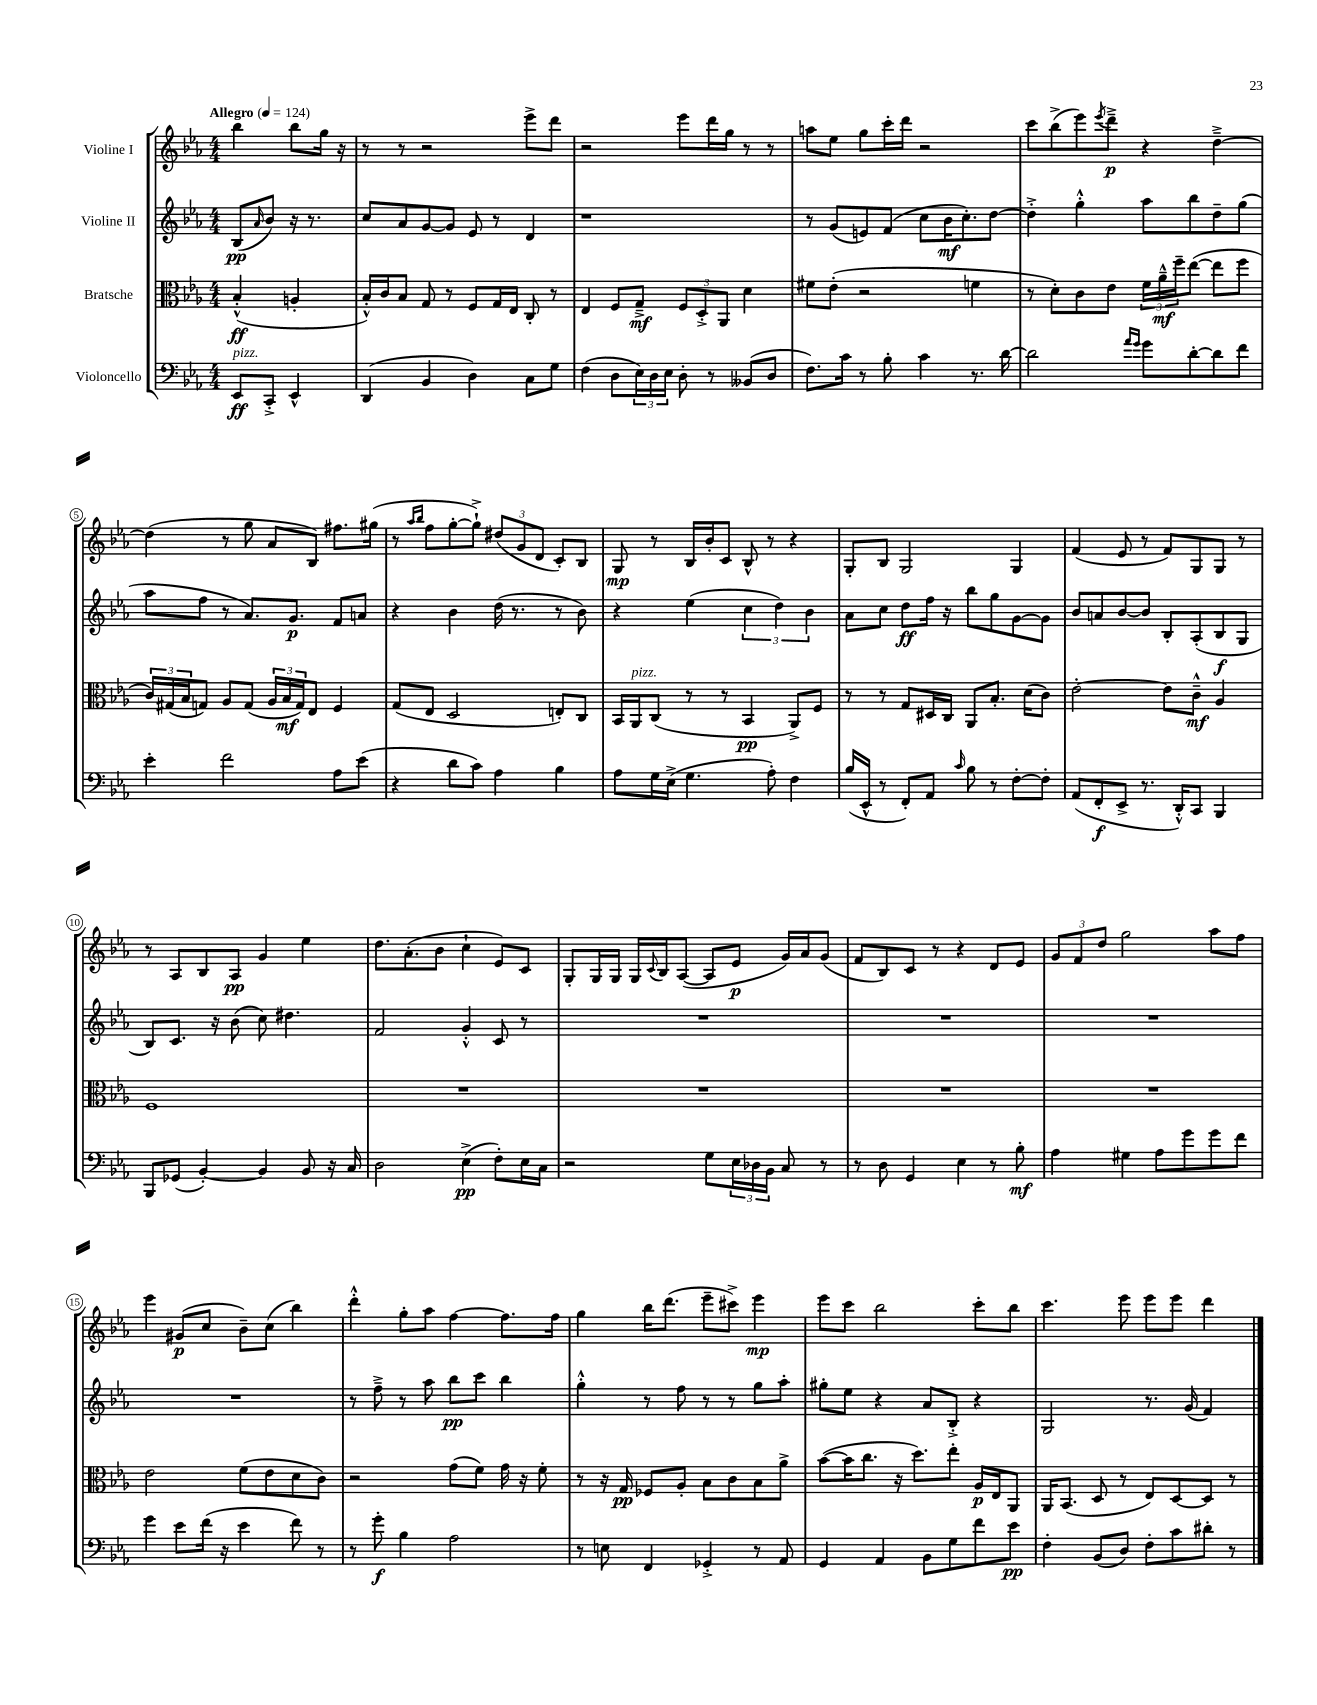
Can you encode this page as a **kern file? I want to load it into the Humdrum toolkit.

**kern	**kern	**kern	**kern
*staff4	*staff3	*staff2	*staff1
*clefF4	*clefC3	*clefG2	*clefG2
*k[b-e-a-]	*k[b-e-a-]	*k[b-e-a-]	*k[b-e-a-]
*M4/4	*M4/4	*M4/4	*M4/4
*MM124	*MM124	*MM124	*MM124
8EE-	(4B-'^^	(8B-	4bb-
.	.	16qqa-	.
8CC'^	.	8b-)	.
4EE-^^	4A'	16r	8bb-
.	.	8.r	.
.	.	.	16gg
.	.	.	16r
=	=	=	=
(4DD	16B-'^^)	8cc	8r
.	16c	.	.
.	8B-	8a-	8r
4BB-	8G	[8g	2r
.	8r	8g]	.
4D)	8F	8e-	.
.	16G	8r	.
.	16E-	.	.
8C	8C'	4d	8eee-^
8G	8r	.	8ddd
=	=	=	=
(4F	4E-	1r	2r
8D	8F	.	.
24E-)	8G~^	.	.
24D	.	.	.
24E-	.	.	.
8D'	12F	.	8eee-
.	12D'^	.	.
8r	.	.	16ddd
.	12AA-	.	.
.	.	.	16gg
(8BB--	4d	.	8r
8D	.	.	8r
=	=	=	=
8.F)	8f#	8r	8aa
.	(8e-'	(8g	8ee-
16c	.	.	.
8r	2r	8e)	8gg
8B-'	.	(8f	16ccc'
.	.	.	16ddd
4c	.	8cc	2r
.	.	16b-	.
.	.	8.cc')	.
8.r	4f	.	.
.	.	[8dd	.
[16d	.	.	.
=	=	=	=
2d]	8r	4dd'^]	8ccc
.	8d')	.	(8bb-^
.	8c	4gg'^^	8eee-)
.	.	.	8qeee-
.	8e-	.	8ddd~^
16qqa-	.	.	.
16qqg	.	.	.
8g	24f	8aa-	4r
.	24a-~^^	.	.
.	24ff~	.	.
[8d'	([8ee-	8bb-	.
8d]	8ee-]	8dd~	[4dd~^
8f	8ff	(8gg	.
=	=	=	=
4e-'	24c)	8aa-	(4dd]
.	(24G#	.	.
.	24B-	.	.
.	8G)	8ff	.
2f	8A-	8r	8r
.	(8G	8.a-)	8gg
.	24A-	.	8a-
.	24B-	.	.
.	.	8.g	.
.	24G)	.	.
.	8E-	.	8B-)
8A-	4F	8f	8.ff#
(8e-	.	8a	.
.	.	.	(16gg#
=	=	=	=
4r	(8G	4r	8r
.	.	.	16qqaa-
.	.	.	16qqbb-
.	8E-	.	8ff
8d	2D	4b-	[8gg'
8c)	.	.	8gg`^])
4A-	.	(16dd	(12dd#
.	.	8.r	.
.	.	.	12g
.	.	.	12d
4B-	8E')	8r	8c')
.	8C	8b-)	8B-
=	=	=	=
8A-	16BB-	4r	8G
.	16AA-	.	.
16G	(8C	.	8r
(16E-^	.	.	.
4.G	8r	(4ee-	16B-
.	.	.	16b-'
.	8r	.	8c
.	4BB-	6cc	8B-^^
8A-')	.	.	8r
.	.	6dd)	.
4F	8AA-^)	.	4r
.	.	6b-	.
.	8F	.	.
=	=	=	=
(16B-	8r	8a-	8G'
16EE-^^	.	.	.
8r	8r	8cc	8B-
8FF')	8G	8dd	2G
8AA-	16D#	16ff	.
.	16C	16r	.
16qqc	.	.	.
8B-	8AA-	8bb-	.
8r	8.B-'	8gg	.
[8F'	.	[8g	4G
.	(16d	.	.
8F']	8c)	8g]	.
=	=	=	=
(8AA-	[2e-'	8b-	(4f
8FF'	.	8a	.
8EE-^	.	[8b-	8e-
8.r	.	8b-]	8r
.	8e-]	8B-'	8f)
16DD'^^)	.	.	.
8CC	8c~^^	(8A-'	8G
4BBB-	4A-	8B-	8G
.	.	8G	8r
=	=	=	=
8BBB-	1F	8B-)	8r
(8GG-	.	8.c	8A-
[4BB-')	.	.	8B-
.	.	16r	.
.	.	(8b-	8A-
4BB-]	.	8cc)	4g
.	.	4.dd#	.
8BB-	.	.	4ee-
16r	.	.	.
16C	.	.	.
=	=	=	=
2D	1r	2f	8.dd
.	.	.	(8.a-'
.	.	.	8b-
(4E-^	.	4g'^^	4cc`
8F')	.	8c	8e-)
16E-	.	8r	8c
16C	.	.	.
=	=	=	=
2r	1r	1r	8G'
.	.	.	16G
.	.	.	16G
.	.	.	16G
.	.	.	8qqc
.	.	.	16B-
.	.	.	([8A-
8G	.	.	8A-]
24E-	.	.	8e-
24D-	.	.	.
24BB-	.	.	.
8C	.	.	16g)
.	.	.	16a-
8r	.	.	(8g
=	=	=	=
8r	1r	1r	8f
8D	.	.	8B-)
4GG	.	.	8c
.	.	.	8r
4E-	.	.	4r
8r	.	.	8d
8B-'	.	.	8e-
=	=	=	=
4A-	1r	1r	12g
.	.	.	12f
.	.	.	12dd
4G#	.	.	2gg
8A-	.	.	.
8g	.	.	.
8g	.	.	8aa-
8f	.	.	8ff
=	=	=	=
4g	2e-	1r	4eee-
8e-	.	.	(8g#
(16f	.	.	8cc
16r	.	.	.
4e-	(8f	.	8b-~)
.	8e-	.	(8cc
8f)	8d	.	4bb-)
8r	8c)	.	.
=	=	=	=
8r	2r	8r	4ddd'^^
8g'	.	8ff~^	.
4B-	.	8r	8gg'
.	.	8aa-	8aa-
2A-	(8g	8bb-	[4ff
.	8f)	8ccc	.
.	16g	4bb-	8.ff]
.	16r	.	.
.	8f'	.	.
.	.	.	16ff
=	=	=	=
8r	8r	4gg'^^	4gg
8E	16r	.	.
.	16G	.	.
4FF	8F-	8r	16bb-
.	.	.	(8.ddd
.	8A-'	8ff	.
4GG-'^	8B-	8r	8eee-~
.	8c	8r	8ccc#^)
8r	8B-	8gg	4eee-
8AA-	8a-^	8aa-'	.
=	=	=	=
4GG	([8b-	8gg#'	8eee-
.	16b-]	8ee-	8ccc
.	8.cc	.	.
4AA-	.	4r	2bb-
.	16r	.	.
.	8.dd)	.	.
8BB-	.	8a-	.
8G	8ee-'	8B-'^	.
8f	16A-	4r	8ccc'
.	16E-	.	.
8e-	8AA-	.	8bb-
=	=	=	=
4F'	16AA-	2G	4.ccc
.	(8.BB-	.	.
(8BB-	8D	.	.
8D)	8r	.	8eee-
8F'	8E-)	8.r	8eee-
8c	[8D	.	8eee-
.	.	(16g	.
8d#'	8D]	4f)	4ddd
8r	8r	.	.
==	==	==	==
*-	*-	*-	*-
